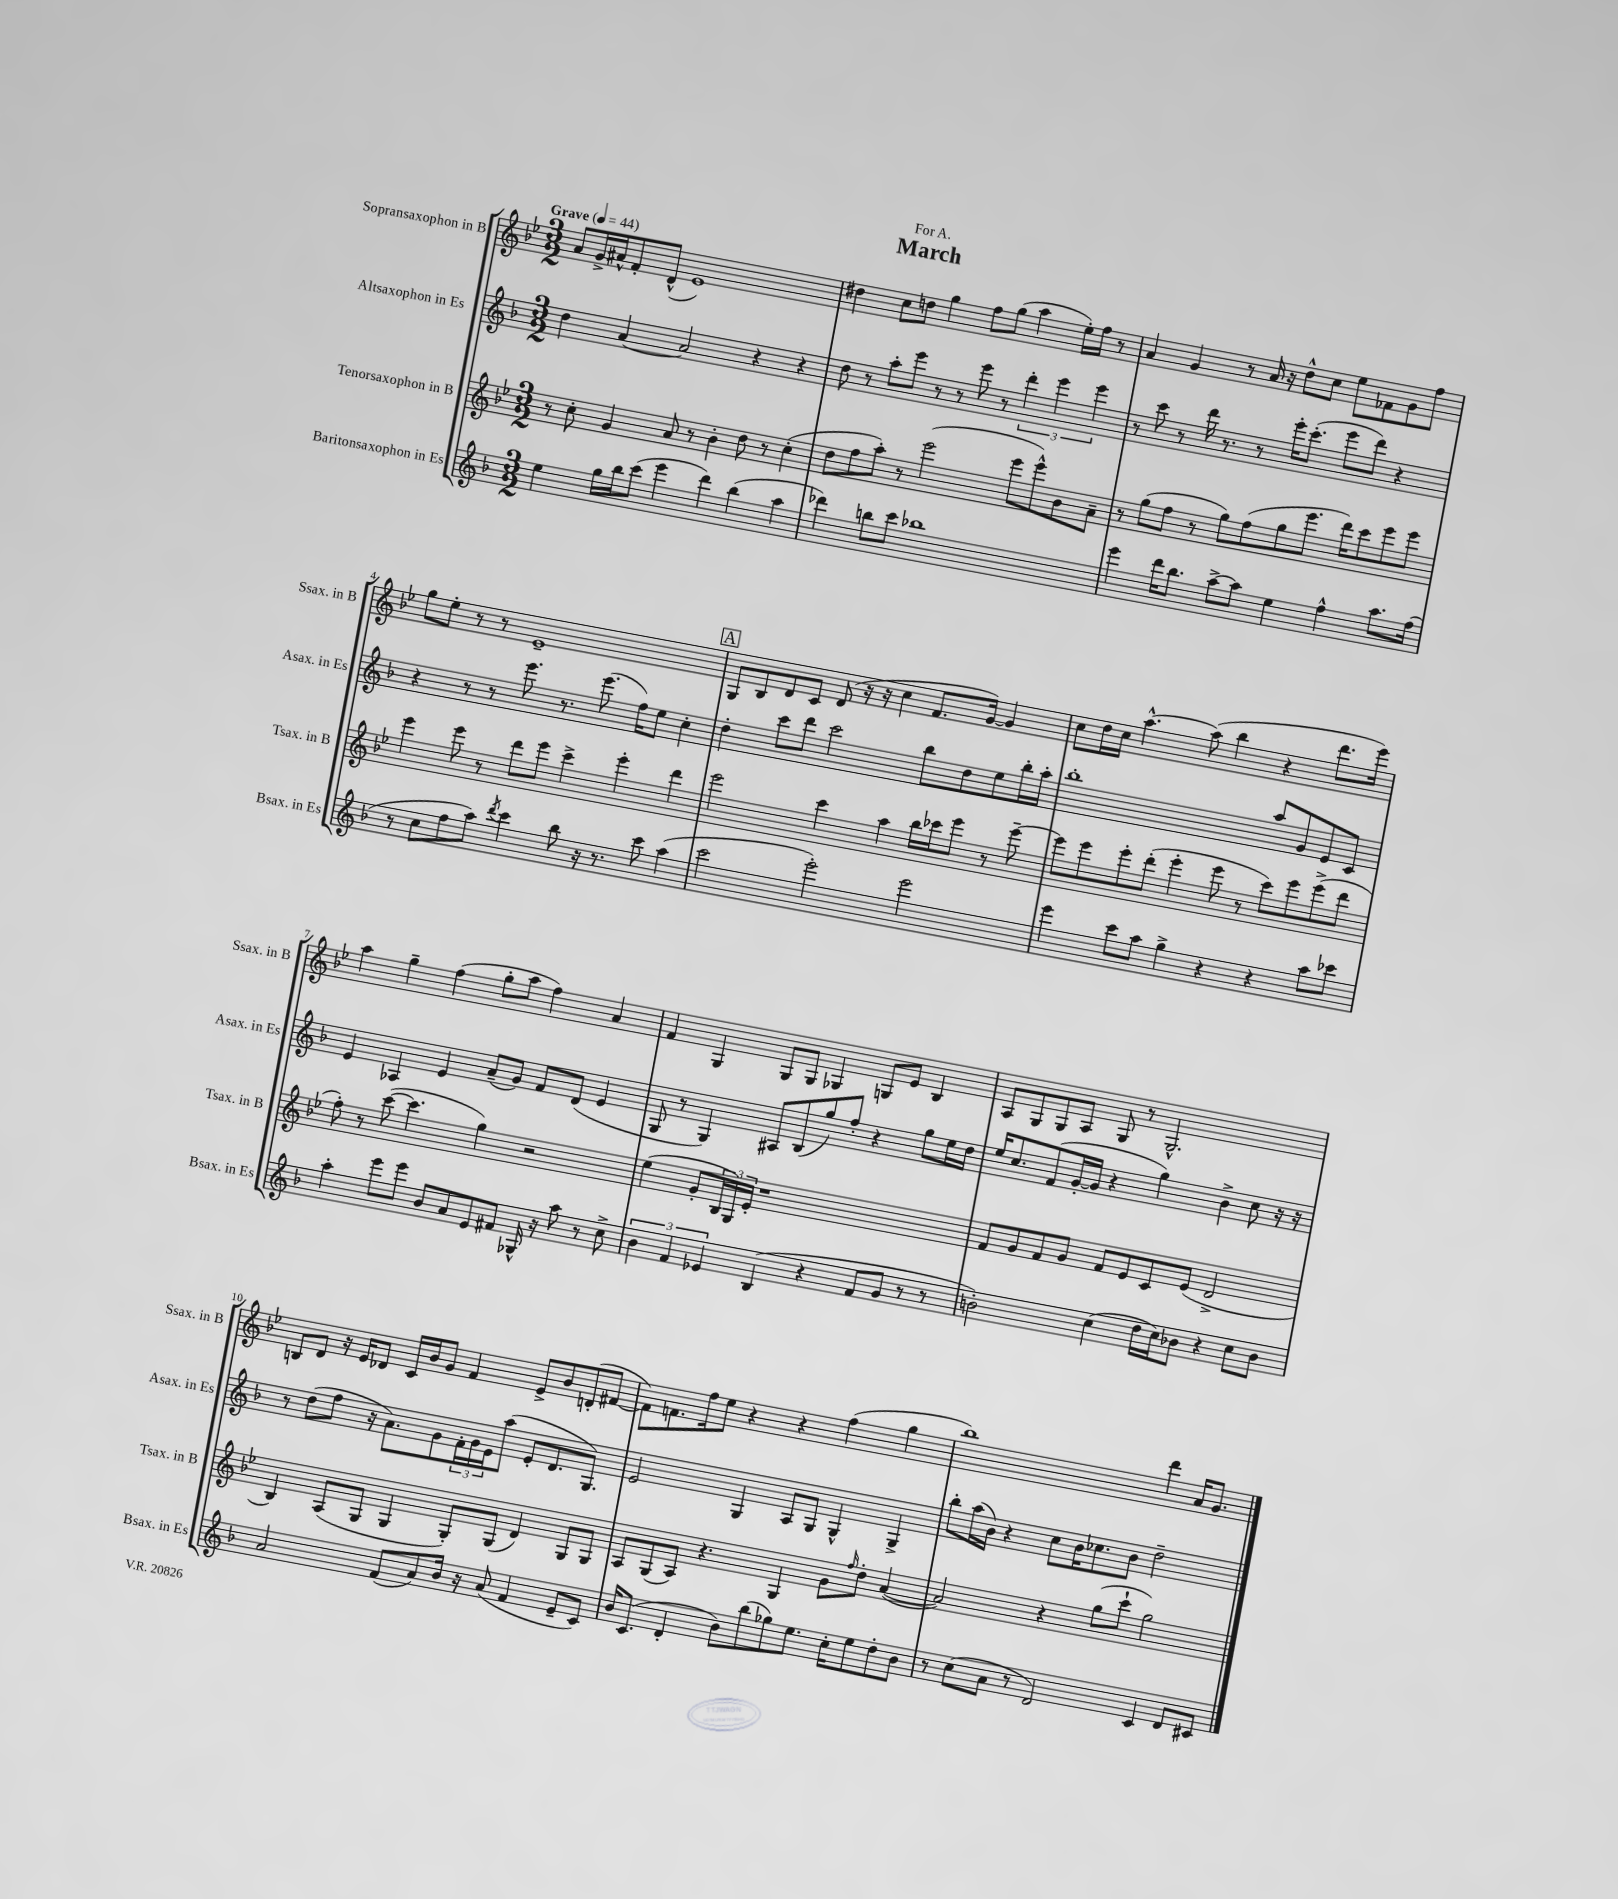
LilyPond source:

\header { title = "March" dedication = "For A." }
<<
\new StaffGroup <<
\new Staff = "s0" \with { instrumentName = "Sopransaxophon in B" shortInstrumentName = "Ssax. in B" } {
    \clef treble \key bes \major \numericTimeSignature \time 3/2 \tempo "Grave" 4 = 44
    a'8 g'16-> ais'16-^ f'8-. d'8-^( ees'1) |
    dis''4 c''8 d''8 g''4 f''8 g''8( a''4 ees''16-.) f''16 r8 |
    a'4 g'4 r8 a'16 r16 d''8-^ c''8 ees''8 fes'8 g'8 f''8 |
    g''8 ees''8-. r8 r8 ees'1-- |
    \mark \markup { \box "A" } g8 bes8 d'8 c'8 d'8( r16 r16 c''4 f'8. g'16~) g'4 |
    c''8 d''16 c''16 a''4.~-^ a''8( bes''4 r4 d'''8. ees'''16) |
    a''4 g''4-- f''4( g''8-. a''8 f''4) a'4 |
    f'4 g4 g8 g8 ges4 g8 ees'8 bes4 |
    a8 g8 g8 a8 g8 r8 g2.-^ |
    b8 d'8 r16 ees'16 des'8 c'16 bes'16 g'8 f'4 ees'8-> bes'8 d'8-.( fis'8~ |
    fis'8) f'8. f''16 ees''8 r4 r4 f''4( g''4 |
    bes''1) d'''4 a'16 g'8. \bar "|." |
}
\new Staff = "s1" \with { instrumentName = "Altsaxophon in Es" shortInstrumentName = "Asax. in Es" } {
    \clef treble \key f \major \numericTimeSignature \time 3/2
    d''4 a'4~ a'2 r4 r4 |
    d''8 r8 a''8-. e'''8 r8 r8 e'''8 r8 \tuplet 3/2 { d'''4-. e'''4 e'''4 } |
    r8 c'''8 r8 d'''16 r8. r8 e'''16-. c'''8.-.( e'''8 d'''8) r4 |
    r4 r8 r8 e'''8. r8. e'''8.( f''16) e''8 c''4-. |
    \mark \markup { \box "A" } d''4-. c'''8 d'''8 c'''2 bes''8 d''8 e''8 bes''16-. a''16-. |
    bes''1-. a''8 g'8 e'8 c'8 |
    e'4 aes4 e'4 a'8--( g'8) f'8 d'8( e'4 |
    g8 r8 g4) ais8 bes8( g''8) f''8-. r4 g''8 e''16 d''16 |
    e''16 c''8. f'8( g'16~-. g'16 r4 g''4) bes'4-> c''8 r16 r16 |
    r8 d''8( f''8 r16 a'8.) g'8 \tuplet 3/2 { f'16-. g'16 e'16 } a''8( e'8-. d'8. g8.) |
    e'2 g4 a8 g8 g4-^ g4-> |
    bes''8-. a''16( bes'16) r4 c''8 bes'16 ces''8. bes'8 d''2-- \bar "|." |
}
\new Staff = "s2" \with { instrumentName = "Tenorsaxophon in B" shortInstrumentName = "Tsax. in B" } {
    \clef treble \key bes \major \numericTimeSignature \time 3/2
    r8 c''8-. g'4 a'8 r8 bes'4-. d''8 r8 c''4-.( |
    d''8 f''8 a''8-.) r8 ees'''2( ees'''8 ees'''8-^) bes'8 a'8-- |
    r8 g''8( f''8 r8 g''8) f''8( g''8 ees'''8. d'''16) c'''8 ees'''8 ees'''8 |
    ees'''4 ees'''8 r8 d'''8 ees'''8 c'''4-> ees'''4-. d'''4 |
    \mark \markup { \box "A" } ees'''2 c'''4 a''4 bes''16 ces'''16 ees'''8 r8 ees'''8~-- |
    ees'''8 ees'''8 ees'''8-. d'''8-.( ees'''4-. ees'''8 r8 c'''8) ees'''8 ees'''8->( d'''8 |
    f''8-.) r8 c'''8~( c'''4. g''4) r2 |
    ees''4( g'8-. \tuplet 3/2 { bes16 g16) ees'16-. } r1 |
    f'8 g'8 f'8 g'8 f'8 ees'8 c'8 ees'8( d'2-> |
    bes4) a8( g8 g4 g8-.) g8( d'4) g8 g8 |
    a8 g8( a8) r4. g4 g'8 \grace { f''16 } d''8-. a'4~( |
    a'2) r4 g''8( c'''8-! g''2) \bar "|." |
}
\new Staff = "s3" \with { instrumentName = "Baritonsaxophon in Es" shortInstrumentName = "Bsax. in Es" } {
    \clef treble \key f \major \numericTimeSignature \time 3/2
    e''4 g''16 bes''16 c'''8( e'''4 d'''4) bes''4( a''4 |
    des'''4) b''8 c'''8 bes''1 |
    e'''4 d'''16 bes''8. a''8~-> a''8 e''4 f''4-^ a''8. f''16( |
    r8 c''8 f''8 a''8) \acciaccatura { d'''8 } c'''4 bes''8 r16 r8. c'''8 a''4( |
    \mark \markup { \box "A" } c'''2 e'''2-.) e'''2 |
    e'''4 c'''8 a''8 g''4-> r4 r4 a''8 ces'''8 |
    a''4-. e'''8 e'''8 bes'8 a'8 e'8 fis'8 ges16-^ r16 a''8 r8 c''8-> |
    \tuplet 3/2 { bes'4 f'4 ees'4 } bes4( r4 f'8 g'8 r8 r8 |
    b'2-.) c''4( d''16 c''16) bes'8 r4 c''8 bes'8 |
    a'2 f'8( a'8) bes'16 r16 a'8( f'4 e'8-- c'8) |
    bes'16 c'8.( d'4-. bes'8) bes''8( ges''8) e''8. c''16-. e''8 d''8-. bes'8 |
    r8 c''8( a'8 r8 d'2) c'4 d'8 cis'8 \bar "|." |
}
>>
>>
